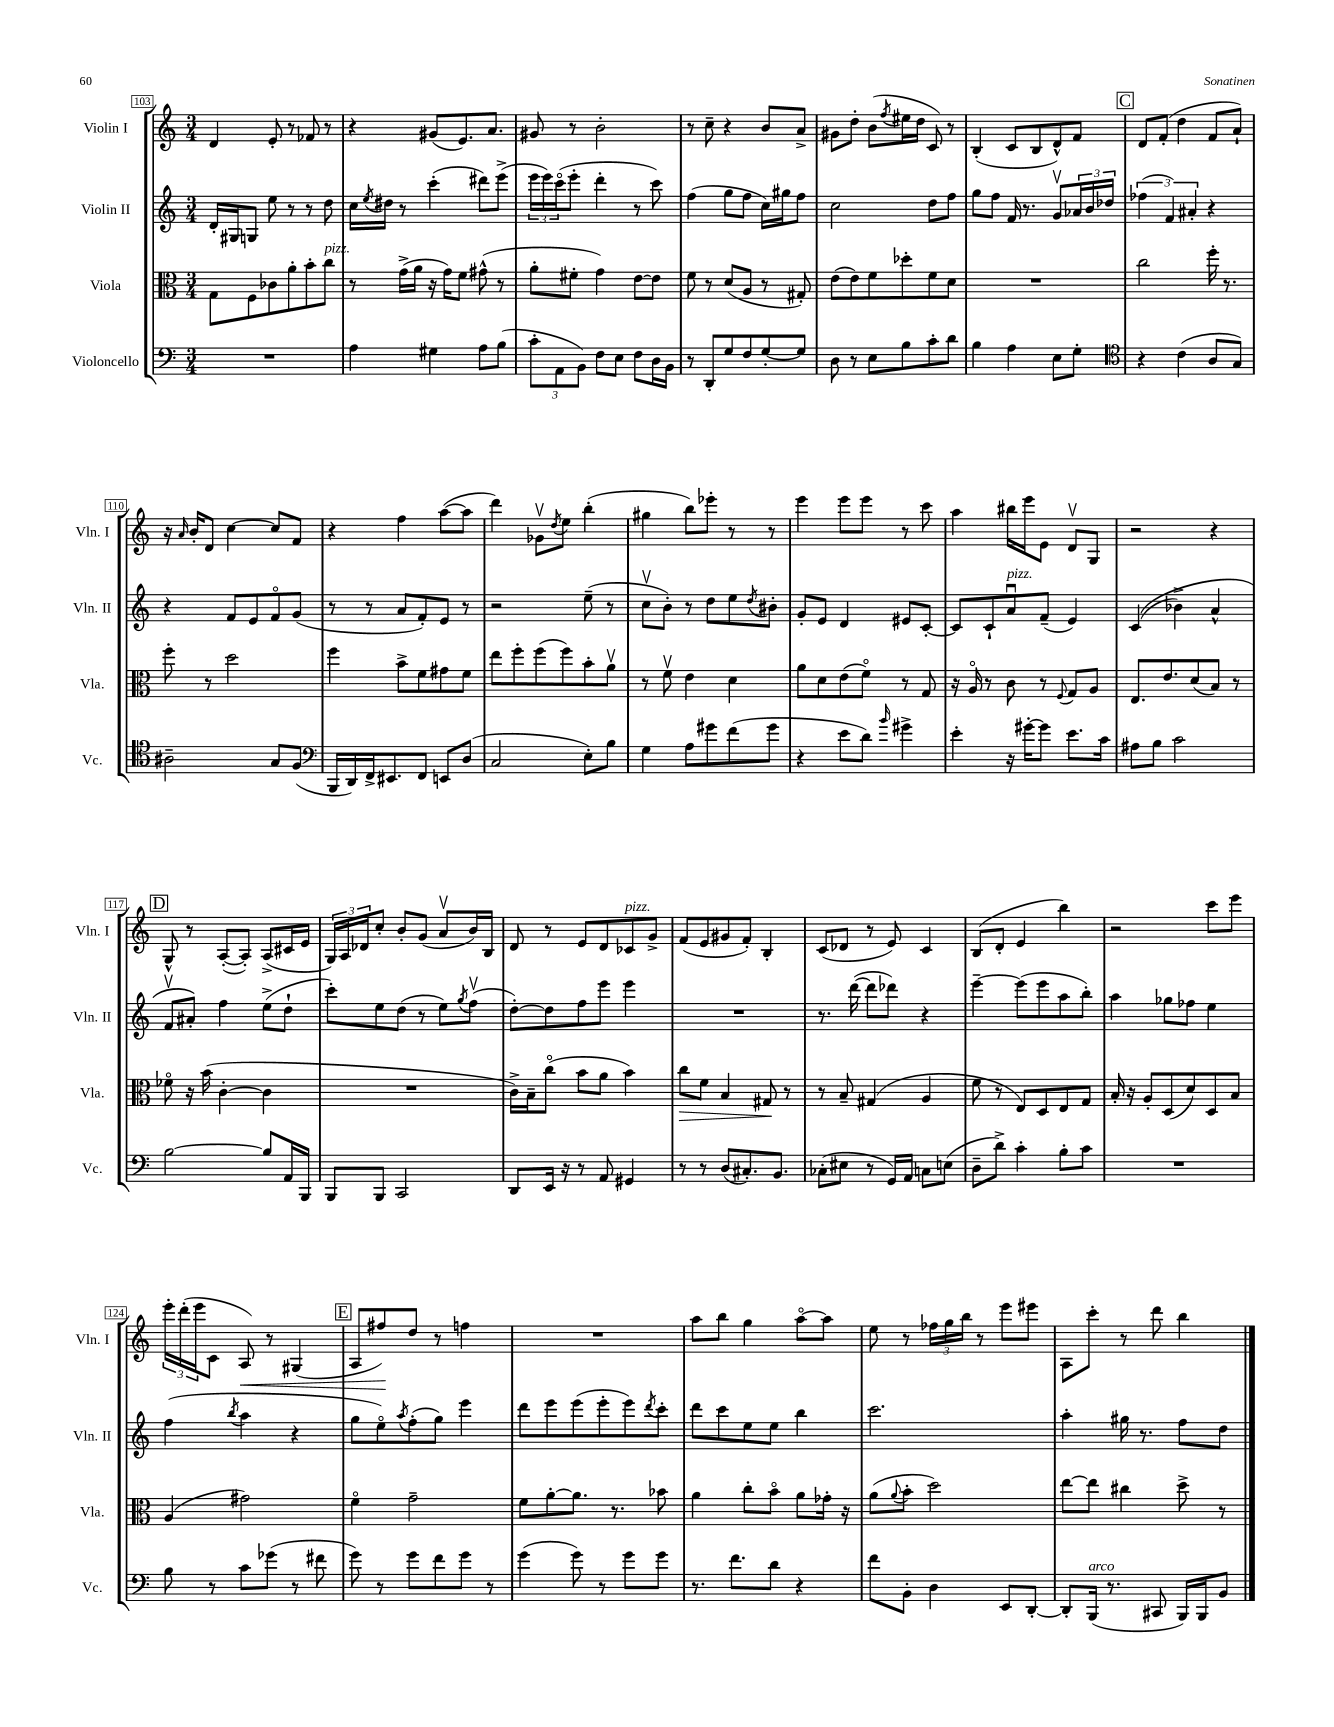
<<
\new StaffGroup <<
\new Staff = "s0" \with { instrumentName = "Violin I" shortInstrumentName = "Vln. I" } {
    \clef treble \key c \major \numericTimeSignature \time 3/4
    d'4 e'8-. r8 fes'8 r8 |
    r4 gis'8( e'8.) a'8. |
    gis'8 r8 b'2-. |
    r8 c''8-- r4 b'8 a'8-> |
    gis'8 d''8-. b'8( \acciaccatura { f''8 } eis''16 d''16 c'8) r8 |
    b4-.( c'8 b8 d'8-^) f'8 |
    \mark \markup { \box "C" } d'8 f'8-.( d''4 f'8 a'8-!) |
    r16 \grace { a'16 } b'16-. d'8 c''4~ c''8 f'8 |
    r4 f''4 a''8~( a''8 |
    d'''4) ges'8\upbow \acciaccatura { d''8 } e''8 b''4-.( |
    gis''4 b''8) ees'''8-. r8 r8 |
    e'''4 e'''8 e'''8 r8 c'''8 |
    a''4 bis''16 e'''16 e'8 d'8\upbow g8 |
    r2 r4 |
    \mark \markup { \box "D" } g8-^ r8 a8~-.( a8-.) a8->( cis'16 e'16 |
    \tuplet 3/2 { g16) a16 des'16 } c''8-. b'8-. g'8( a'8\upbow b'16) b16 |
    d'8 r8 e'8 d'8 ces'8^\markup { \italic "pizz." } g'8-> |
    f'8( e'8 gis'8 f'8-.) b4-. |
    c'8( des'8 r8 e'8) c'4 |
    b8( d'8-. e'4 b''4) |
    r2 c'''8 e'''8 |
    \tuplet 3/2 { e'''16-. d'''16-.( e'''16 } c'8 a8\<) r8 gis4( |
    \mark \markup { \box "E" } a8 fis''8\!) d''8 r8 f''4 |
    R2. |
    a''8 b''8 g''4 a''8~\flageolet a''8 |
    e''8 r8 \tuplet 3/2 { fes''16 g''16 b''16 } r8 e'''8 eis'''8 |
    a8 c'''8-. r8 d'''8 b''4 \bar "|." |
}
\new Staff = "s1" \with { instrumentName = "Violin II" shortInstrumentName = "Vln. II" } {
    \clef treble \key c \major \numericTimeSignature \time 3/4
    d'16-. gis16 g8 e''8 r8 r8 d''8 |
    c''16 \acciaccatura { e''8 } dis''16 r8 c'''4-.( dis'''8) e'''8->( |
    \tuplet 3/2 { e'''16 e'''16) c'''16\flageolet( } e'''8-. d'''4-. r8 c'''8) |
    f''4( g''8 f''8 c''16) gis''16 f''8 |
    c''2 d''8 f''8 |
    g''8 f''8 f'16 r8. g'8\upbow \tuplet 3/2 { aes'16 b'16 des''16 } |
    \mark \markup { \box "C" } \tuplet 3/2 { fes''4( f'4) ais'4-. } r4 |
    r4 f'8 e'8 f'8\flageolet g'8( |
    r8 r8 a'8 f'8-.) e'8 r8 |
    r2 e''8--( r8 |
    c''8\upbow b'8-.) r8 d''8 e''8 \acciaccatura { d''8 } bis'8-. |
    g'8-. e'8 d'4 eis'8 c'8~-. |
    c'8 c'8-! a'8\downbow^\markup { \italic "pizz." } f'8--( e'4) |
    c'4(\( bes'4->) a'4-^ |
    \mark \markup { \box "D" } f'8\upbow ais'8-.\) f''4 e''8->( d''8-! |
    c'''8-.) e''8 d''8( r8 e''8) \acciaccatura { g''8 } f''8\upbow( |
    d''8~-.) d''8 f''8 e'''8 e'''4 |
    R2. |
    r8. d'''16~( d'''8 des'''8) r4 |
    e'''4~-- e'''8( e'''8 a''8 b''8-.) |
    a''4 ges''8 fes''8 e''4 |
    f''4( \acciaccatura { b''8 } a''4 r4 |
    \mark \markup { \box "E" } g''8 e''8\flageolet) \acciaccatura { a''8 } f''8-.( g''8) e'''4 |
    d'''8 e'''8 e'''8( e'''8-. e'''8) \acciaccatura { d'''8 } c'''8-. |
    d'''8 c'''8 e''8 e''8 b''4 |
    c'''2. |
    a''4-. gis''16 r8. f''8 d''8 \bar "|." |
}
\new Staff = "s2" \with { instrumentName = "Viola" shortInstrumentName = "Vla." } {
    \clef alto \key c \major \numericTimeSignature \time 3/4
    g8 f8 ces'8 a'8-. b'8-. c''8^\markup { \italic "pizz." } |
    r8 g'16->( a'16 r16 g'16) f'8 gis'8-^( r8 |
    a'8-. fis'8-. g'4) e'8~ e'8 |
    f'8 r8 d'8( a8 r8 gis8-.) |
    e'8( e'8) f'8 des''8-. f'8 d'8 |
    R2. |
    \mark \markup { \box "C" } c''2 f''16-. r8. |
    f''8-. r8 d''2 |
    f''4 b'8-> f'8 gis'8 f'8 |
    e''8 f''8-. f''8( f''8) b'8-. a'8\upbow |
    r8 f'8\upbow e'4 d'4 |
    a'8 d'8 e'8( f'8\flageolet) r8 g8 |
    r16 a16\flageolet r8 c'8 r8 \appoggiatura { f8 } g8 a8 |
    e8. e'8. d'8( b8) r8 |
    \mark \markup { \box "D" } fes'8\flageolet r16 b'16( c'4~-. c'4 |
    R2. |
    c'16->) b16-- c''8\flageolet( b'8 a'8 b'4) |
    c''8\> f'8 b4 gis8\! r8 |
    r8 b8-- gis4( a4 |
    f'8 r8 e8) d8 e8 g8 |
    b16-. r16 a8-. d8( d'8) d8 b8 |
    a4( gis'2) |
    \mark \markup { \box "E" } f'4\flageolet g'2-- |
    f'8 a'8~-. a'8. r8. bes'8 |
    a'4 c''8-. b'8\flageolet a'8 ges'16-. r16 |
    a'8( \appoggiatura { a'8 } b'8-. d''2) |
    e''8~ e''8 cis''4 d''8-> r8 \bar "|." |
}
\new Staff = "s3" \with { instrumentName = "Violoncello" shortInstrumentName = "Vc." } {
    \clef bass \key c \major \numericTimeSignature \time 3/4
    R2. |
    a4 gis4 a8 b8( |
    \tuplet 3/2 { c'8-. a,8 b,8) } f8 e8 f8 d16 b,16 |
    r8 d,8-. g8 f8 g8~-. g8 |
    d8 r8 e8 b8 c'8-. d'8 |
    b4 a4 e8 g8-. |
    \mark \markup { \box "C" } \clef tenor r4 c'4( a8 g8) |
    ais2-- g8 f8( |
    \clef bass b,,16 d,16) f,16-> eis,8. f,8 e,8 d8( |
    c2 e8-.) b8 |
    g4 a8 gis'8 f'8( gis'8 |
    r4 e'8 d'8) \grace { b'16 } gis'4-> |
    e'4-. r16 gis'16~-. gis'8 e'8. c'16 |
    ais8 b8 c'2 |
    \mark \markup { \box "D" } b2~ b8 a,16 b,,16 |
    b,,8 b,,8 c,2 |
    d,8 e,16 r16 r8 a,8 gis,4 |
    r8 r8 d8( cis8.-.) b,8. |
    ces8-.( eis8 r8 g,16) a,16 c8 e8( |
    d8-- d'8->) c'4-. b8-. c'8 |
    R2. |
    b8 r8 c'8 ges'8( r8 fis'8 |
    \mark \markup { \box "E" } g'8) r8 g'8 f'8 g'8 r8 |
    g'4( g'8) r8 g'8 g'8 |
    r8. f'8. d'8 r4 |
    f'8 b,8-. d4 e,8 d,8~-. |
    d,8-. b,,16^\markup { \italic "arco" }( r8. cis,8 b,,16) b,,16 b,8 \bar "|." |
}
>>
>>
\layout { \context { \Score currentBarNumber = #103 \override BarNumber.stencil = #(make-stencil-boxer 0.1 0.3 ly:text-interface::print) } }
